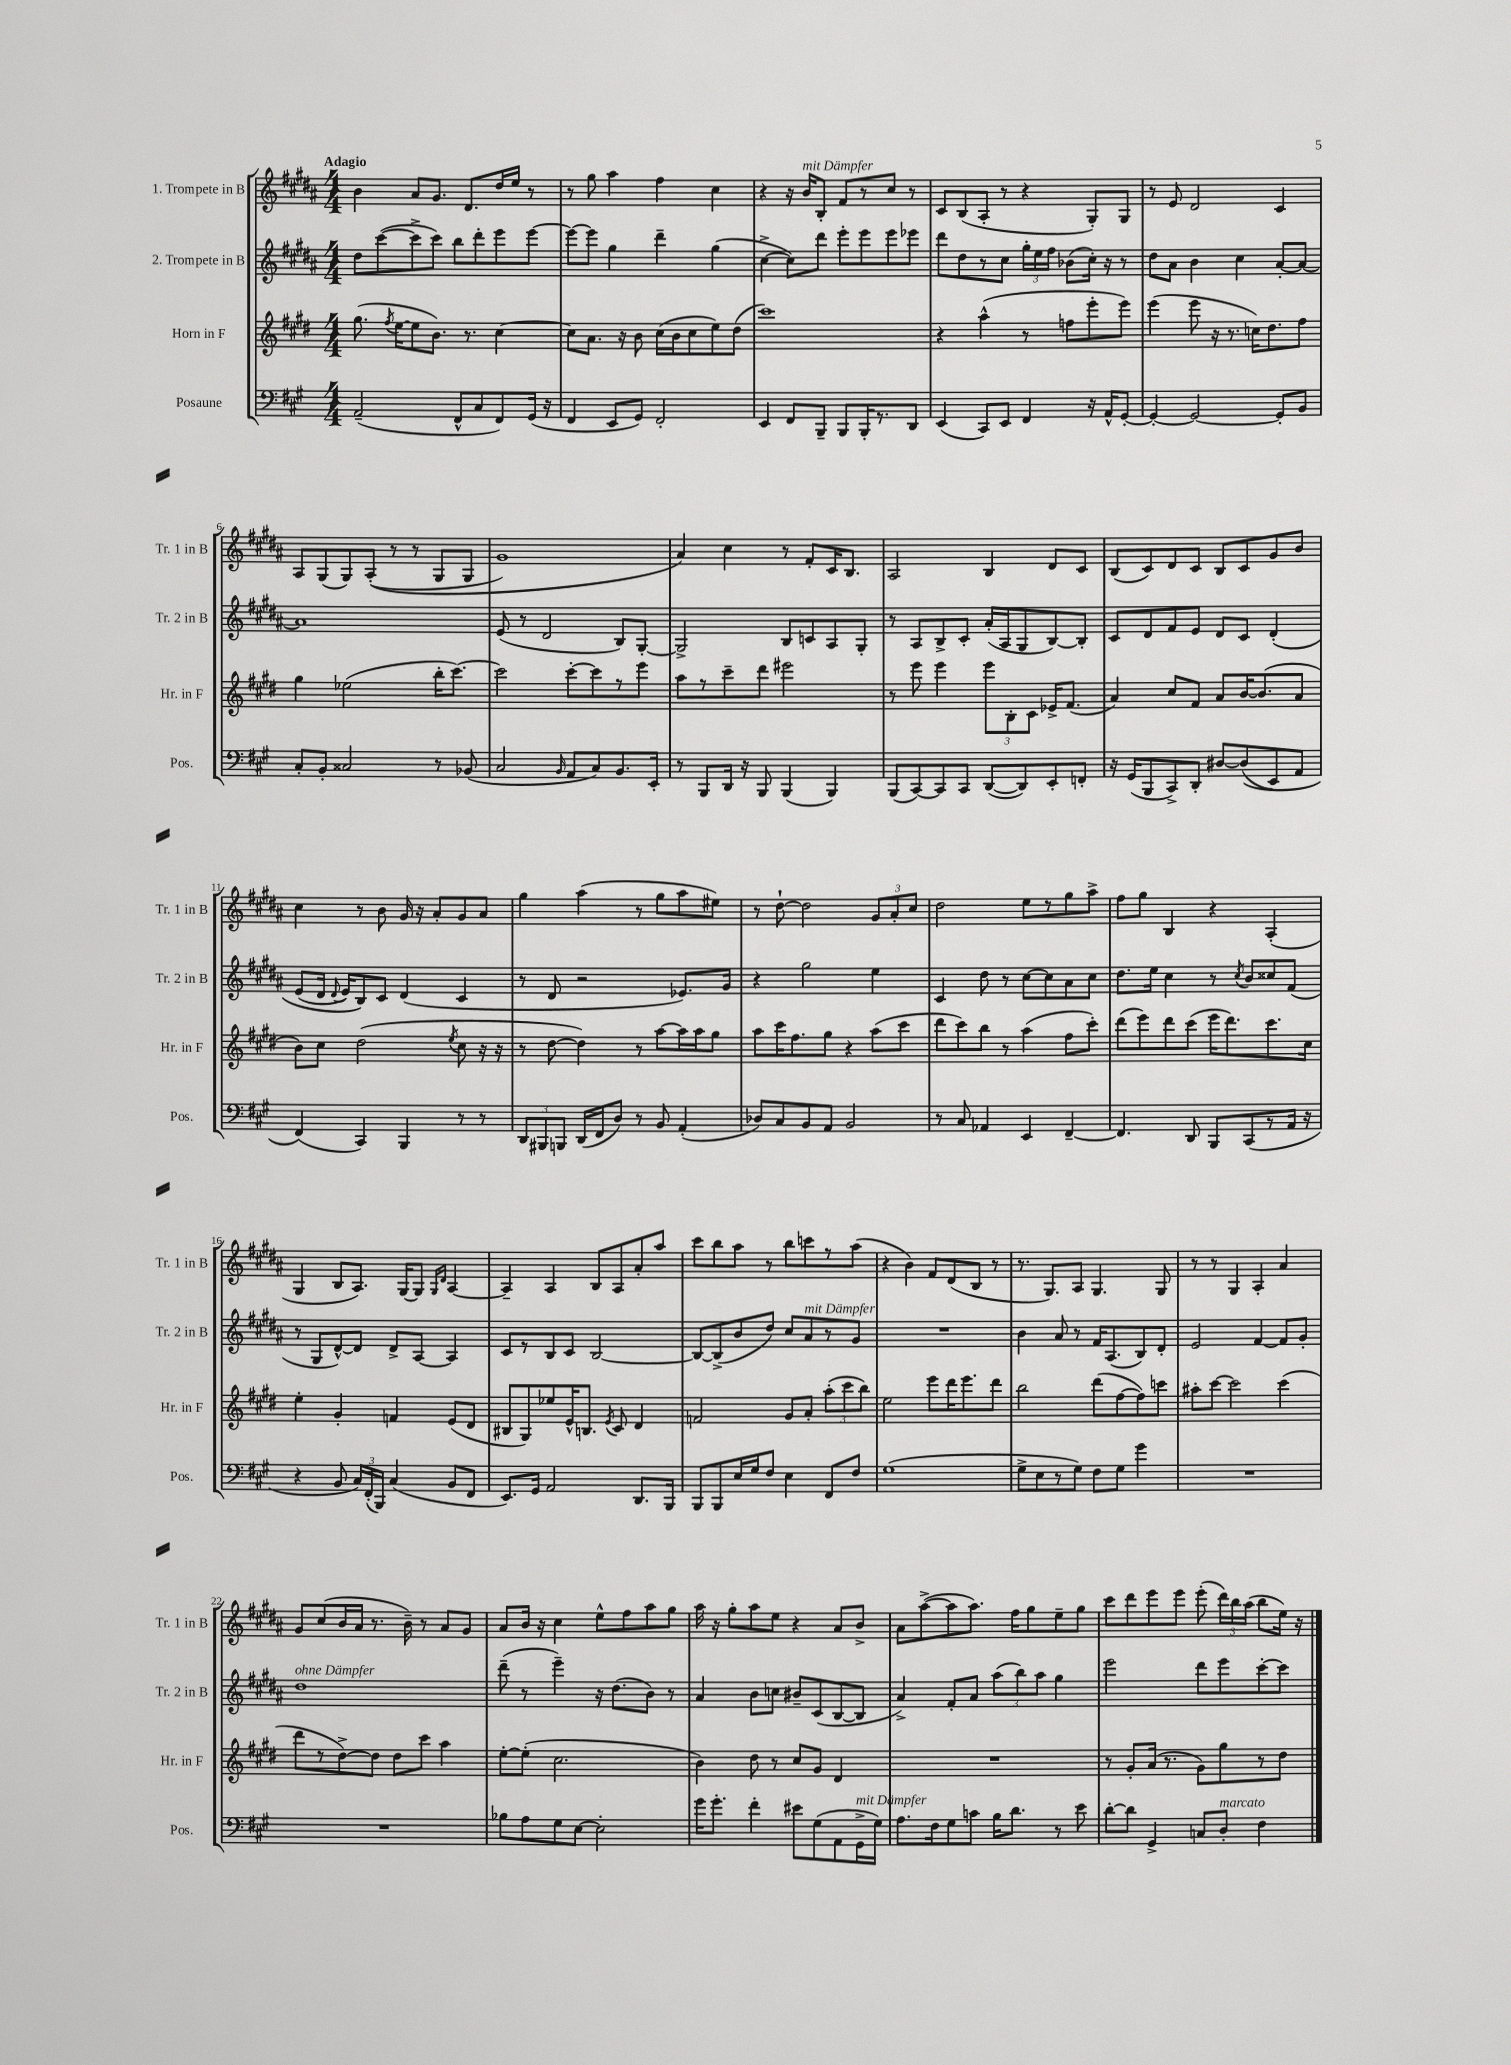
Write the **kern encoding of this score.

**kern	**kern	**kern	**kern
*staff4	*staff3	*staff2	*staff1
*clefF4	*clefG2	*clefG2	*clefG2
*k[f#c#g#]	*k[f#c#g#d#]	*k[f#c#g#d#a#]	*k[f#c#g#d#a#]
*M4/4	*M4/4	*M4/4	*M4/4
(2AA~	(8.gg#	8dd#	4b
.	.	([8ccc#	.
.	8qff#	.	.
.	[16ee	.	.
.	8ee]	8ccc#^]	8a#
.	8.b)	8ccc#)	8.g#
8FF#^^	.	8bb	.
.	8.r	.	8.d#
8C#	.	8ddd#'	.
8FF#)	[4cc#	8eee	16dd#
.	.	.	16ee
(16GG#	.	[8eee	8r
16r	.	.	.
=	=	=	=
4FF#	8cc#]	8eee_	8r
.	8.a	8eee]	8gg#
8EE	.	4gg#	4aa#
.	16r	.	.
8GG#)	8b	.	.
2FF#'	(16cc#	4ddd#~	4ff#
.	16b	.	.
.	8cc#	.	.
.	8ee)	(4gg#	4cc#
.	(8dd#	.	.
=	=	=	=
4EE	1ccc#)	[4cc#^	4r
8FF#	.	8cc#])	16r
.	.	.	16b
8BBB~	.	8ddd#	8B'
8BBB	.	8eee'	8f#
16BBB'	.	8eee	8r
8.r	.	.	.
.	.	8eee	8cc#
8DD	.	8eee-	8r
=	=	=	=
(4EE	4r	8ddd#	8c#
.	.	8dd#	(8B
8CC#)	(4aa^^	8r	8A#'
8EE	.	8cc#	8r
4FF#	8r	24gg#'	4r
.	.	24ee	.
.	.	24ff#	.
.	8ff	(8b-	.
16r	8eee'	16cc#')	8G#')
16AA^^	.	16r	.
[8GG#'	8eee)	8r	8G#
=	=	=	=
4GG#'_	(4eee	8dd#	8r
.	.	8a#	8e
2GG#_	8eee	4b	2d#
.	16r	.	.
.	8.r	.	.
.	.	4cc#	.
.	16cc)	.	.
.	8.dd#	.	.
8GG#']	.	[8a#'	4c#
8BB	8ff#	8a#_	.
=	=	=	=
8C#'	4gg#	1a#]	8A#
8BB'	.	.	(8G#
2C##	(2ee-	.	8G#)
.	.	.	&((8A#'
.	.	.	8r
.	.	.	8r
8r	16bb'	.	8G#
.	[8.ccc#)	.	.
(8BB-	.	.	8G#
=	=	=	=
2C#	2ccc#]	(8e	1g#)
.	.	8r	.
.	.	2d#	.
16qqBB	.	.	.
8AA	[8ccc#'	.	.
8C#)	8ccc#]	.	.
8.BB	8r	8B)	.
.	8eee	[8G#'	.
16EE'	.	.	.
=	=	=	=
8r	8aa	2G#^]	4a#&)
8BBB	8r	.	.
16DD	8ccc#~	.	4cc#
16r	.	.	.
8BBB	8ddd#	.	.
(4BBB	2eee#	8B	8r
.	.	8c	8f#'
4BBB)	.	8A#	16c#
.	.	.	8.B
.	.	8G#'	.
=	=	=	=
(8BBB	8r	8r	2A#
[8CC#)	8eee	8A#	.
8CC#]	4eee	8B^	.
8CC#	.	8c#'	.
([8DD	12eee	(16a#'	4B
.	.	16A#	.
.	12B'	.	.
8DD])	.	8G#	.
.	12c#	.	.
8EE'	16e-^	[8B)	8d#
.	(8.f#	.	.
8FF'	.	8B']	8c#
=	=	=	=
16r	4a)	8c#	(8B
(16GG#	.	.	.
8BBB	.	8d#	8c#)
8CC#^)	8cc#	8f#	8d#
8DD'	8f#	8e	8c#
[8D#	8a	8d#	8B
&((8D#]	[16b	8c#	8c#
.	(8.b]	.	.
8EE)	.	&(4d#'	8g#
8AA	8a	.	8b
=	=	=	=
(4FF#&)	8b)	(8e	4cc#
.	8cc#	16d#	.
.	.	8qqd#	.
.	.	16e)	.
4CC#)	(2dd#	8B&)	8r
.	.	8c#	8b
4BBB	.	(4d#	16g#
.	.	.	16r
.	.	.	8a#'
.	8qee	.	.
8r	8cc#	4c#	8g#
8r	16r	.	8a#
.	16r	.	.
=	=	=	=
12DD	8r	8r	4gg#
12BBB#	.	.	.
.	[8dd#	8d#	.
12BBB	.	.	.
(16DD	4dd#])	2r	(4aa#
16FF#	.	.	.
8D)	.	.	.
8r	8r	.	8r
8BB	[8aa	.	8gg#
(4AA'	16aa]	8.e-)	8aa#
.	16aa	.	.
.	8gg#	.	8ee#)
.	.	16g#	.
=	=	=	=
8D-)	8aa	4r	8r
8C#	16ccc#	.	[8dd#`
.	8.ff#	.	.
8BB	.	2gg#	2dd#]
8AA	8gg#	.	.
2BB	4r	.	.
.	(8aa	4ee	12g#
.	.	.	12a#'
.	8ccc#	.	.
.	.	.	12cc#
=	=	=	=
8r	8ddd#	4c#	2dd#
8C#	8ccc#)	.	.
4AA-	8bb	8dd#	.
.	8r	8r	.
4EE	(4aa	[8cc#	8ee
.	.	8cc#]	8r
[4FF#~	8ff#	8a#	8gg#
.	8ccc#')	8cc#	8aa#^
=	=	=	=
4.FF#]	(8ddd#	8.dd#	8ff#
.	8eee)	.	8gg#
.	.	16ee	.
.	8ddd#	4cc#	4B
8DD	(8ccc#	.	.
8BBB	16eee	8r	4r
.	8.ddd#)	.	.
.	.	8qcc#	.
(8CC#	.	8b	.
8r	8.ccc#	8cc##	(4A#'
16AA	.	(8f#	.
16r	16cc#	.	.
=	=	=	=
4r	4ee'	8r	4G#
.	.	8G#	.
8BB	4g#'	[8d#^^)	8B
24C#)	.	8d#]	8.A#)
(24FF#'	.	.	.
24BBB)	.	.	.
(4C#	4f	8d#^	.
.	.	.	[16G#
.	.	[8A#	8G#]
.	.	.	16qqG#
.	.	.	16qqd#
8BB	(8e	4A#]	[4A#
8FF#	8d#	.	.
=	=	=	=
8.EE)	8B#	8c#	4A#~]
.	8G#)	8r	.
16GG#	.	.	.
2AA	8ee-	8B	4A#
.	16e^^	8c#	.
.	8.B	.	.
.	.	[2B	8B
.	8qe	.	.
.	8c#	.	8A#
8.DD	4d#	.	8a#'
.	.	.	8aa#
16BBB	.	.	.
=	=	=	=
8BBB	2f	8B_	8ccc#
8BBB	.	(8B^]	8bb
16E	.	8b	8aa#
16G#	.	.	.
8F#	.	8dd#)	8r
4E	8g#	8cc#	8bb
.	8a'	8a#	8ccc
8FF#	(12aa'	8r	8r
.	12ccc#	.	.
8F#	.	8g#	(8aa#
.	12bb)	.	.
=	=	=	=
(1G#	2ee	1r	4r
.	.	.	4b)
.	8eee	.	8f#
.	16ddd#	.	(8d#
.	8.eee	.	.
.	.	.	8B
.	8ddd#	.	8r
=	=	=	=
8G#^	2bb	4b	8.r
8E	.	.	.
.	.	.	8.G#)
8r	.	8a#	.
8G#)	.	8r	8A#
8F#	(8ddd#	16f#	4.G#
.	.	(8.A#	.
8G#	[8ff#	.	.
4g#	8ff#])	8B)	.
.	8ccc	8d#'	8G#
=	=	=	=
1r	8aa#'	2e	8r
.	[8ccc#	.	8r
.	2ccc#]	.	4G#
.	.	[4f#	4A#'
.	(4ccc#	8f#]	4a#
.	.	8g#'	.
=	=	=	=
1r	8ddd#	1dd#	8g#
.	8r	.	(8cc#
.	[8dd#^)	.	16b
.	.	.	16a#
.	8dd#]	.	8.r
.	8dd#	.	.
.	.	.	16b~)
.	8ccc#	.	8r
.	4aa	.	8a#
.	.	.	8g#
=	=	=	=
8B-	[8ee'	(8ddd#~	8a#
8A	(8ee']	8r	16b
.	.	.	16r
8G#	2.cc#	4eee~)	4cc#
[8E	.	.	.
2E']	.	16r	8ee^^
.	.	(8.dd#	.
.	.	.	8ff#
.	.	8b)	8aa#
.	.	8r	8gg#
=	=	=	=
16g#	4b)	4a#	16aa#
8.g#'	.	.	16r
.	.	.	8gg#'
4f#'	8dd#	8b	8aa#
.	8r	8cc	8ee
8e#	8cc#	8b#~	4r
(8G#	8g#	(8c#	.
8AA	4d#	[8B	8a#
16GG#^	.	8B]	8b^
16G#)	.	.	.
=	=	=	=
8.A	1r	4a#^)	8a#
.	.	.	([8aa#^
16F#	.	.	.
8G#	.	8f#'	8aa#]
8c	.	8a#	8.aa#)
16B	.	(12aa#	.
8.d	.	.	16ff#
.	.	12bb)	.
.	.	.	8gg#
.	.	12aa#	.
8r	.	4gg#	8ee~
8e	.	.	8gg#
=	=	=	=
[8d'	8r	2eee	8ccc#
8d]	8g#'	.	8ddd#
4GG#^	(16a	.	8eee
.	8.r	.	.
.	.	.	8eee
8C	8g#)	8ddd#	(8eee'
8D'	8gg#	8eee	24ddd#)
.	.	.	24bb
.	.	.	(24aa#
4F#	8r	[8ccc#'	8bb
.	8dd#	8ccc#]	16ee)
.	.	.	16r
==	==	==	==
*-	*-	*-	*-
